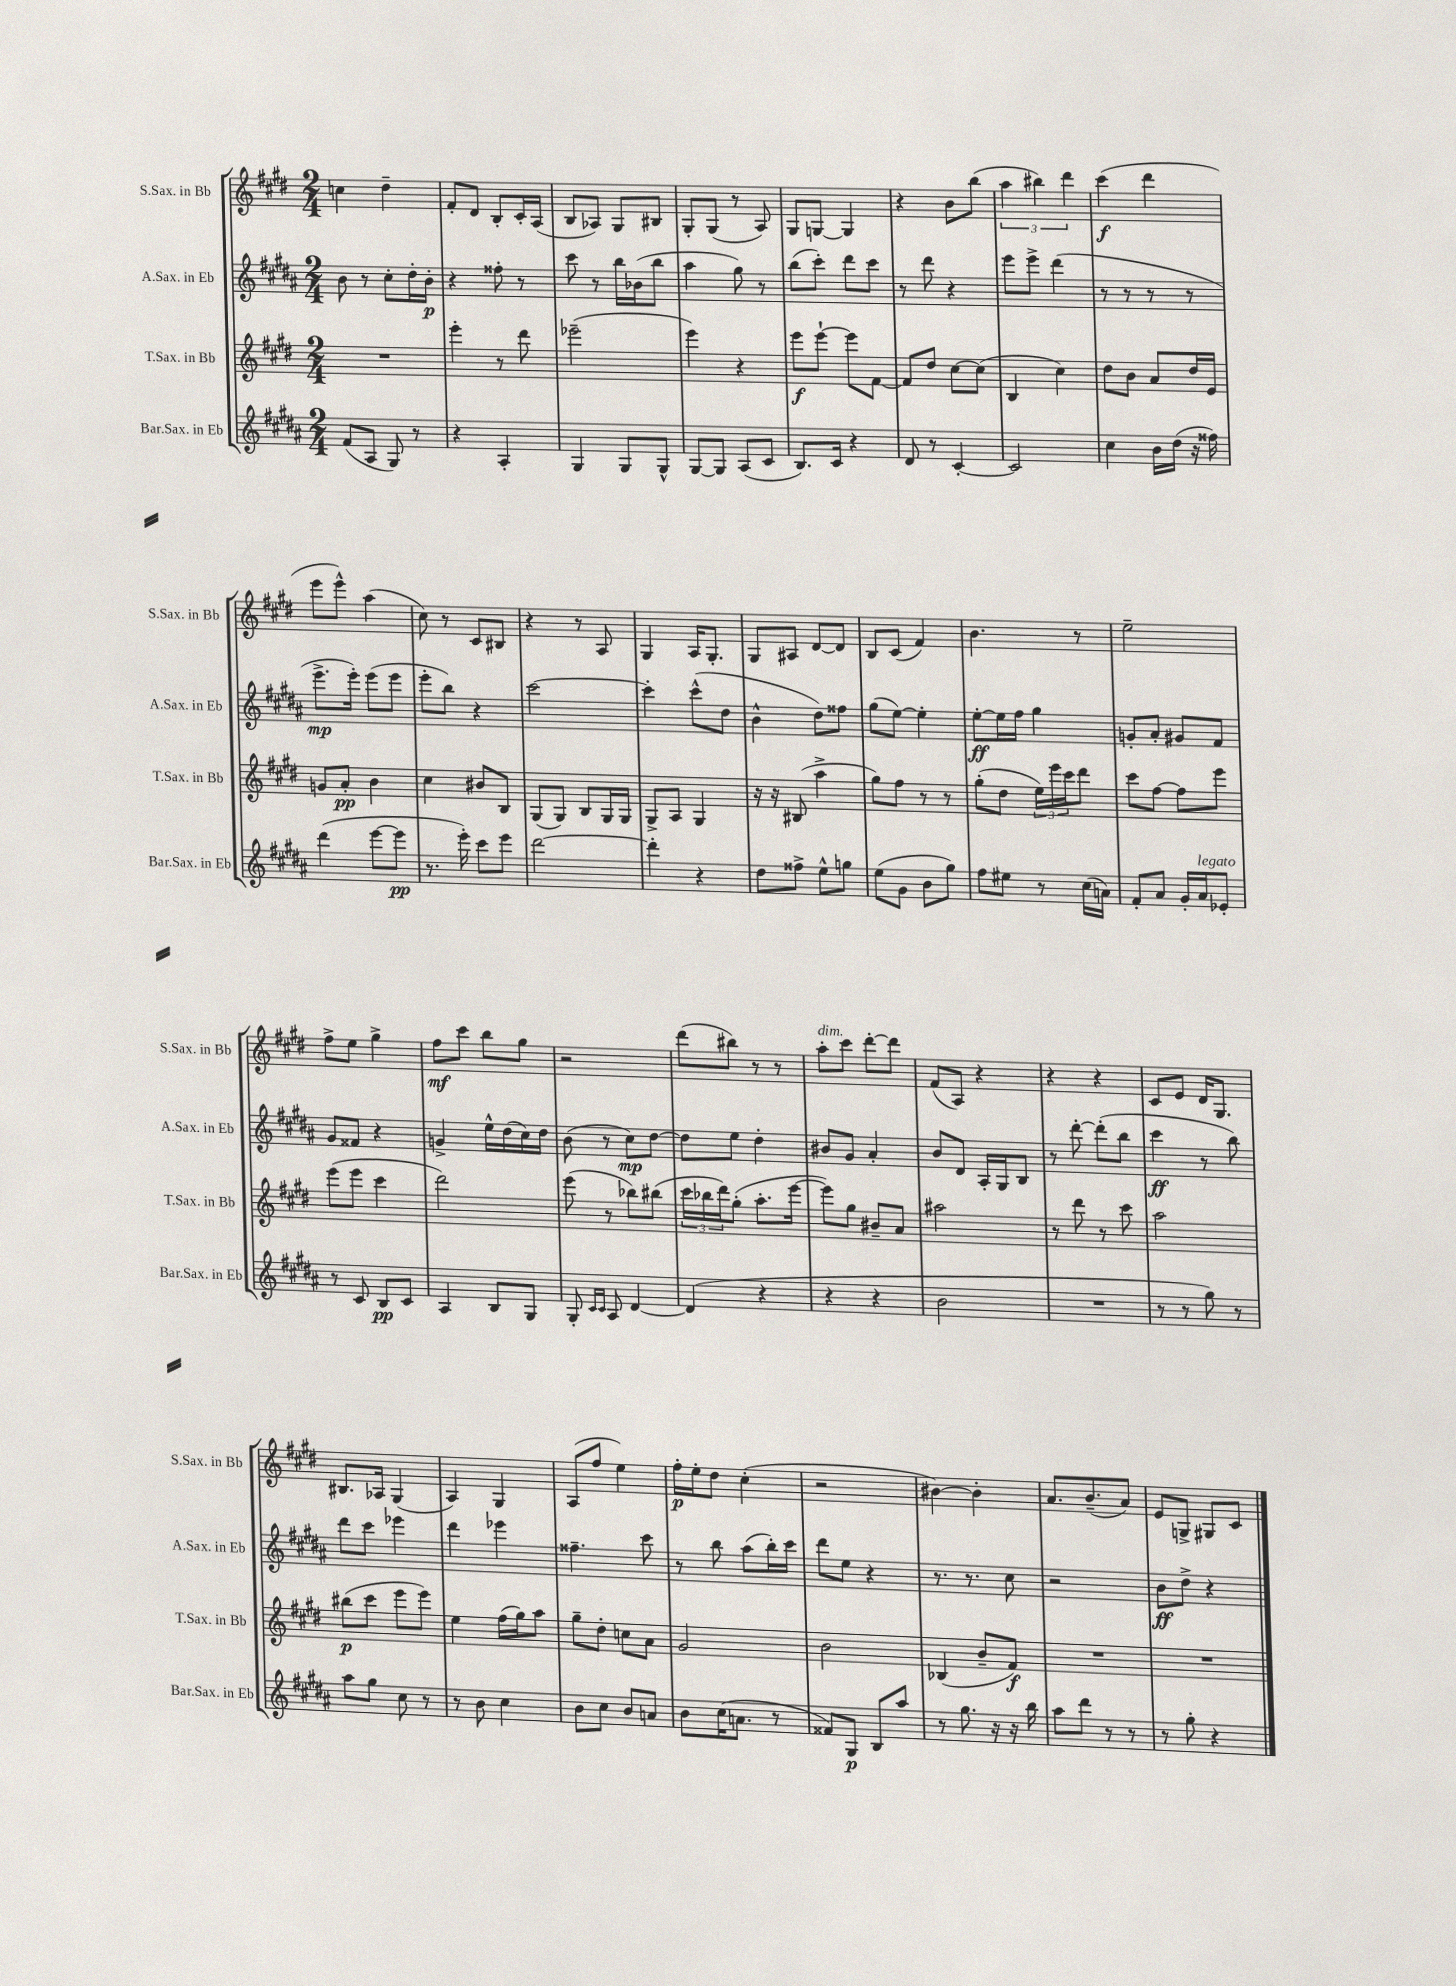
<<
\new StaffGroup <<
\new Staff = "s0" \with { instrumentName = "S.Sax. in Bb" shortInstrumentName = "S.Sax. in Bb" } {
    \clef treble \key e \major \numericTimeSignature \time 2/4
    c''4 dis''4-- |
    fis'8-. dis'8 b8-. cis'16-. a16( |
    b8 aes8) gis8 bis8 |
    gis8-. gis8( r8 a8) |
    gis8 g8~ g4 |
    r4 b'8 b''8( |
    \tuplet 3/2 { a''4 bis''4) dis'''4 } |
    cis'''4\f( dis'''4 |
    e'''8 e'''8-^) a''4( |
    cis''8) r8 cis'8 bis8 |
    r4 r8 a8 |
    gis4 a16 gis8.-. |
    gis8 ais8 dis'8~ dis'8 |
    b8 cis'8( fis'4) |
    b'4. r8 |
    e''2-- |
    fis''8-> e''8 gis''4-> |
    fis''8\mf cis'''8 b''8 gis''8 |
    r2 |
    dis'''8( bis''8) r8 r8 |
    a''8-.^\markup { \italic "dim." } cis'''8 dis'''8~-. dis'''8 |
    fis'8( a8) r4 |
    r4 r4 |
    cis'8 e'8 dis'16 gis8. |
    bis8. aes16 gis4( |
    a4) gis4 |
    a8( fis''8 e''4) |
    fis''16-.\p e''16-. dis''8 cis''4-.( |
    r2 |
    bis'4~) bis'4-. |
    a'8. b'8.--( a'8) |
    e'8 g8-> gis8 cis'8 \bar "|." |
}
\new Staff = "s1" \with { instrumentName = "A.Sax. in Eb" shortInstrumentName = "A.Sax. in Eb" } {
    \clef treble \key b \major \numericTimeSignature \time 2/4
    b'8 r8 cis''8-. dis''16-. b'16-.\p |
    r4 fisis''8-. r8 |
    cis'''8 r8 b''16 bes'16( b''8 |
    ais''4 gis''8) r8 |
    b''8( cis'''8-.) dis'''8 cis'''8 |
    r8 dis'''8 r4 |
    e'''8 e'''8-> dis'''4( |
    r8 r8 r8 r8 |
    e'''8.->\mp e'''16-.) e'''8( e'''8 |
    e'''8-. b''8) r4 |
    cis'''2~ |
    cis'''4-. cis'''8-^( dis''8 |
    b'4-^ dis''8) fisis''8 |
    gis''8( e''8~) e''4-. |
    e''8~-.\ff e''16 fis''16 gis''4 |
    g'8-. ais'8-. gis'8 fis'8 |
    gis'8 fisis'8 r4 |
    g'4-> e''16-^ dis''16( cis''16) dis''16 |
    b'8( r8 cis''8\mp) dis''8~ |
    dis''8 e''8 dis''4-. |
    bis'8 gis'8 ais'4-. |
    b'8 dis'8 ais16-. gis16 b8 |
    r8 dis'''8~-. dis'''8-.( b''8 |
    cis'''4\ff r8 b''8) |
    dis'''8 cis'''8 ees'''4 |
    dis'''4 ees'''4 |
    fisis''4.-- cis'''8 |
    r8 b''8 ais''8( b''16-.) cis'''16 |
    dis'''8 e''8 r4 |
    r8. r8. cis''8 |
    r2 |
    b'8\ff dis''8-> r4 \bar "|." |
}
\new Staff = "s2" \with { instrumentName = "T.Sax. in Bb" shortInstrumentName = "T.Sax. in Bb" } {
    \clef treble \key e \major \numericTimeSignature \time 2/4
    R2 |
    e'''4-. r8 dis'''8 |
    ees'''2--( |
    e'''4) r4 |
    e'''8\f e'''8~-! e'''8 fis'8~ |
    fis'8 dis''8 cis''8~ cis''8( |
    b4 cis''4) |
    dis''8 b'8 a'8 dis''16 e'16 |
    g'8 a'8-.\pp b'4 |
    cis''4 bis'8 b8 |
    gis8( gis8) b8 gis16 gis16 |
    gis8-> a8 gis4 |
    r16 r16 bis8( a''4-> |
    gis''8) fis''8 r8 r8 |
    gis''8-.( dis''8 \tuplet 3/2 { e''16) e'''16 cis'''16 } dis'''8 |
    cis'''8 fis''8~ fis''8 e'''8 |
    e'''8( e'''8 cis'''4 |
    dis'''2) |
    e'''8( r8 bes''8) bis''8( |
    \tuplet 3/2 { cis'''16 bes''16 dis'''16) } gis''8-.( a''8.-. e'''16~ |
    e'''8) gis''8 bis'8-- a'8 |
    ais''2 |
    r8 dis'''8 r8 cis'''8 |
    a''2 |
    bis''8\p( cis'''8 e'''8 e'''8) |
    e''4 fis''16( gis''16) a''8 |
    gis''8-- dis''8-. c''8 a'8 |
    gis'2 |
    b'2 |
    bes4( b'8-- fis'8\f) |
    R2 |
    R2 \bar "|." |
}
\new Staff = "s3" \with { instrumentName = "Bar.Sax. in Eb" shortInstrumentName = "Bar.Sax. in Eb" } {
    \clef treble \key b \major \numericTimeSignature \time 2/4
    fis'8( ais8 gis8) r8 |
    r4 ais4-. |
    gis4 gis8 gis8-^ |
    gis8~ gis8 ais8( cis'8 |
    b8.) cis'16 r4 |
    dis'8 r8 cis'4~-. |
    cis'2 |
    cis''4 b'16 dis''16( r16 fisis''16) |
    dis'''4( e'''8~ e'''8\pp |
    r8. e'''16-.) cis'''8 e'''8 |
    dis'''2~ |
    dis'''4-. r4 |
    dis''8 fisis''8-> e''8-^ g''8 |
    e''8( gis'8 b'8 gis''8) |
    fis''8 eis''8 r8 cis''16( a'16) |
    fis'8-. ais'8 gis'16-. ais'16^\markup { \italic "legato" } ees'8-. |
    r8 cis'8 b8\pp cis'8 |
    ais4 b8 gis8 |
    gis8-. \grace { cis'16 cis'16 } ais8 dis'4~ |
    dis'4( r4 |
    r4 r4 |
    b'2 |
    R2 |
    r8 r8 gis''8) r8 |
    ais''8 gis''8 cis''8 r8 |
    r8 b'8 cis''4 |
    b'8 cis''8 b'8 a'8 |
    b'8 cis''16( a'8. r8 |
    fisis'8) gis8\p b8 ais''8 |
    r8 gis''8. r16 r16 b''16 |
    ais''8 dis'''8 r8 r8 |
    r8 gis''8-. r4 \bar "|." |
}
>>
>>
\layout { \context { \Score \remove "Bar_number_engraver" } }
